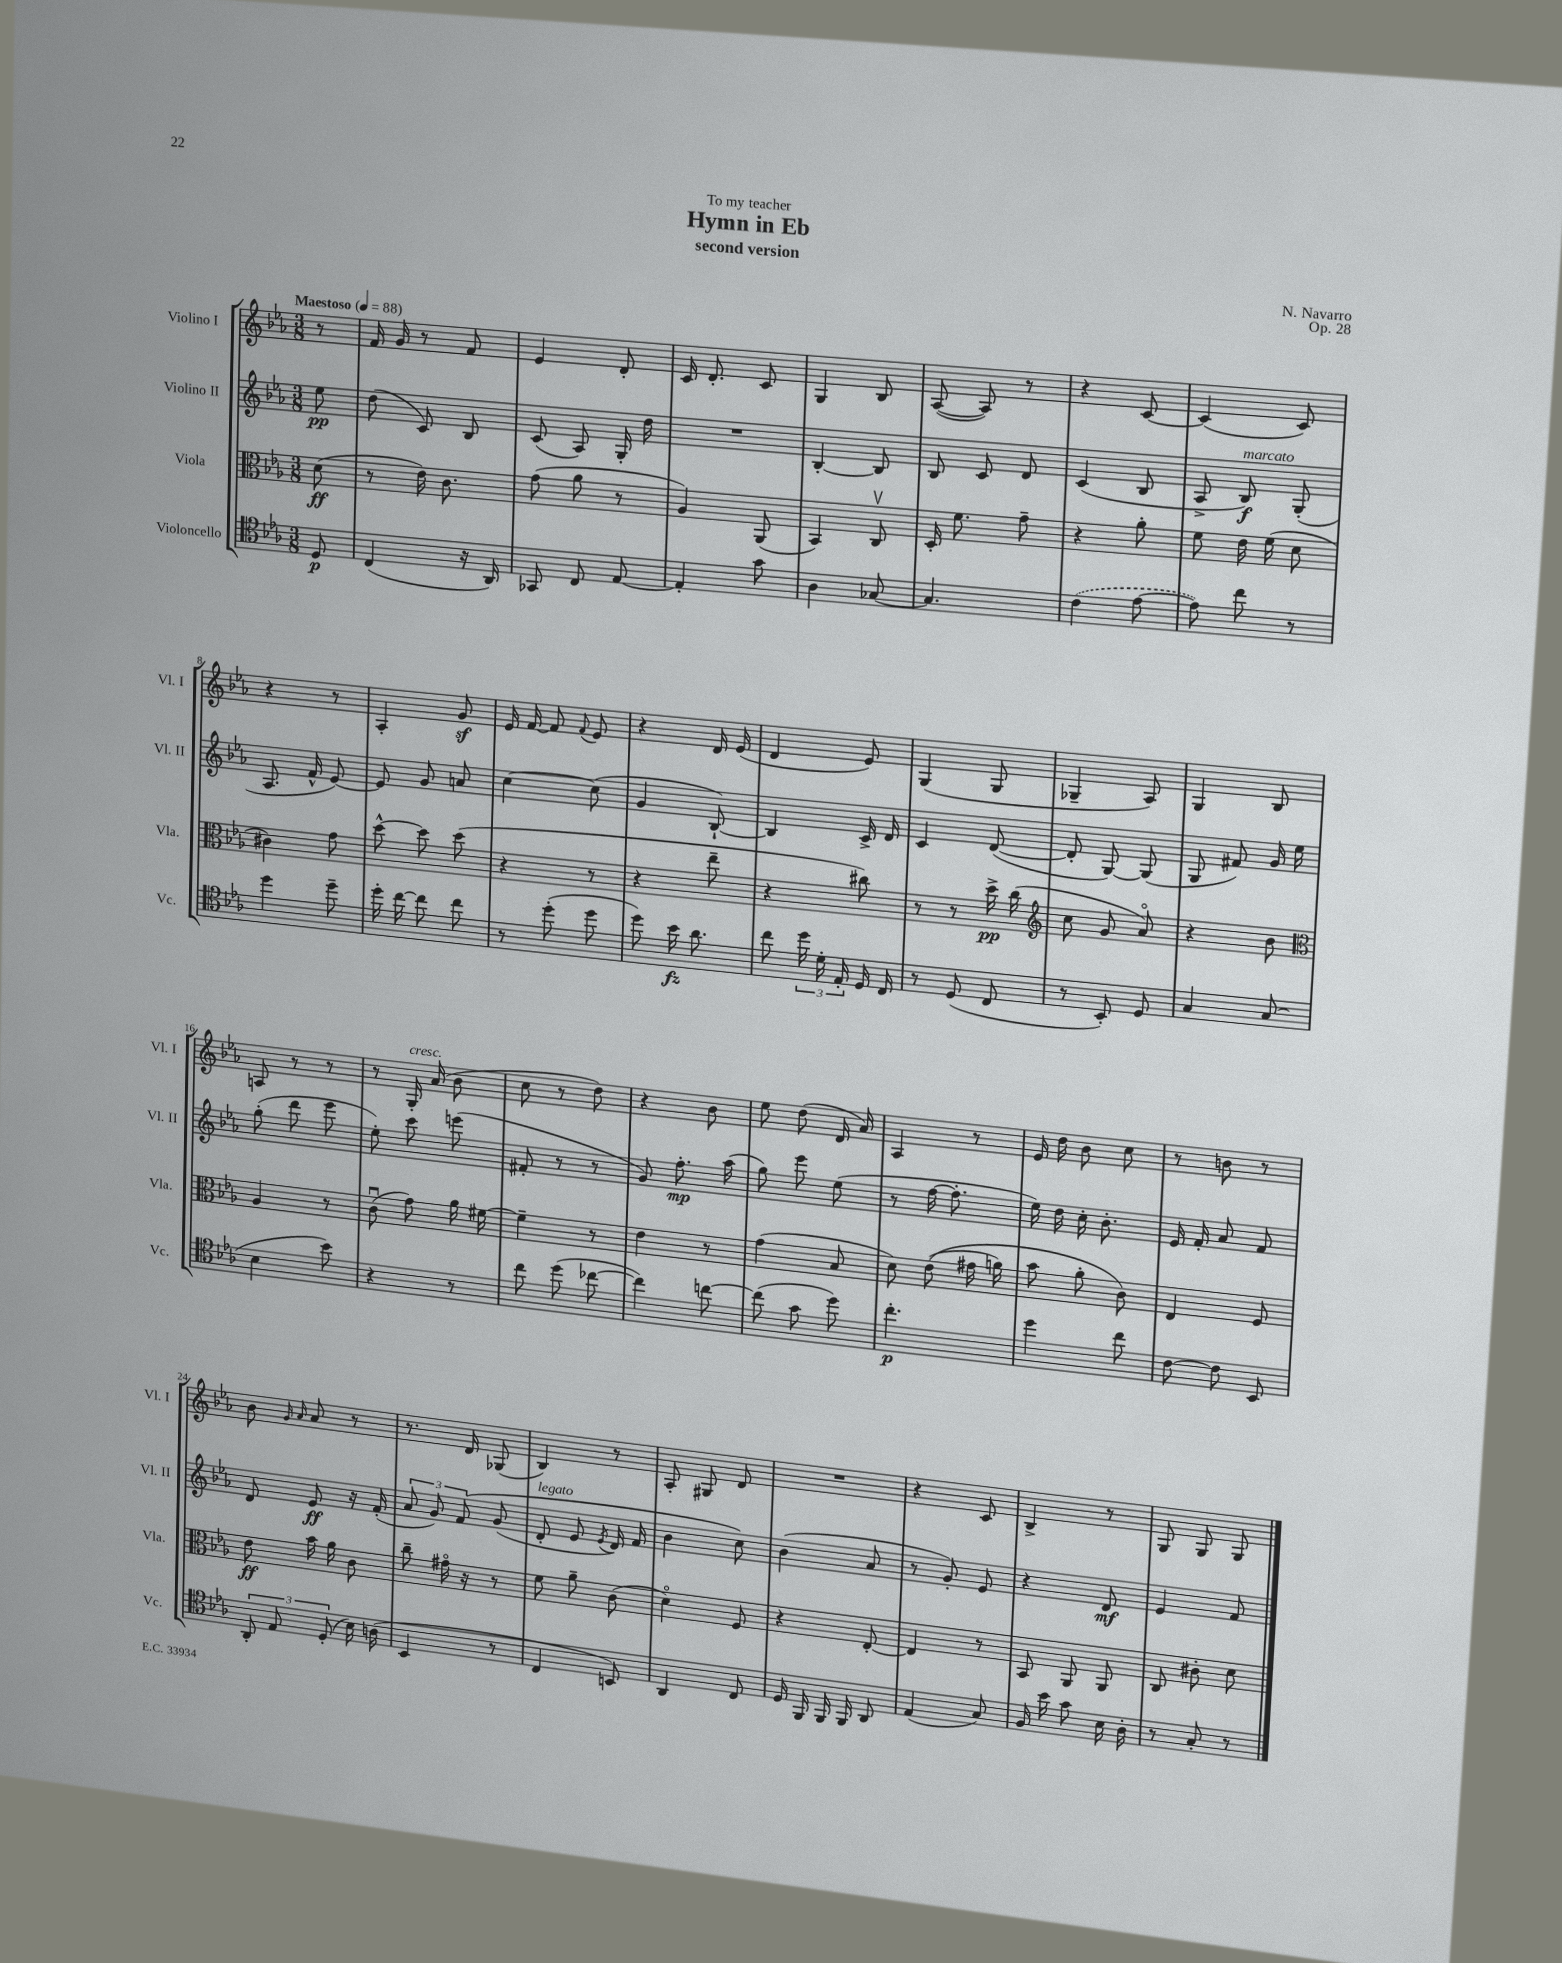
\header { title = "Hymn in Eb" composer = "N. Navarro" subtitle = "second version" dedication = "To my teacher" opus = "Op. 28" }
<<
\new StaffGroup <<
\new Staff = "s0" \with { instrumentName = "Violino I" shortInstrumentName = "Vl. I" } {
    \clef treble \key ees \major \numericTimeSignature \time 3/8 \partial 8 \tempo "Maestoso" 4 = 88
    \autoBeamOff r8 |
    f'16 g'16 r8 f'8 |
    ees'4 d'8-. |
    c'16 d'8.-. c'8 |
    g4 bes8 |
    aes8~( aes8) r8 |
    r4 c'8~ |
    c'4( c'8) |
    r4 r8 |
    aes4-. g'8\sf |
    ees'16 f'16~ f'8 \appoggiatura { f'8 } ees'8 |
    r4 d'16 ees'16( |
    d'4 ees'8) |
    g4( g8 |
    ges4-- aes8) |
    g4 bes8 |
    a8 r8 r8 |
    r8 g16-.^\markup { \italic "cresc." } aes'16( bes'8 |
    c''8 r8 d''8) |
    r4 bes'8 |
    ees''8 d''8( d'16 aes'16) |
    aes4 r8 |
    ees'16 d''16 bes'8 c''8 |
    r8 b'8 r8 |
    bes'8 \grace { g'16 aes'16 } aes'8 r8 |
    r8. d'16 ges8( |
    bes4) r8 |
    aes8-. gis8 d'8 |
    R4. |
    r4 c'8 |
    bes4-> r8 |
    g8 g8 g8 \bar "|." |
}
\new Staff = "s1" \with { instrumentName = "Violino II" shortInstrumentName = "Vl. II" } {
    \clef treble \key ees \major \numericTimeSignature \time 3/8 \partial 8
    \autoBeamOff ees''8\pp |
    d''8( c'8) bes8 |
    c'8( aes8) g16-. d''16 |
    R4. |
    bes4~-. bes8 |
    bes8 c'8 d'8 |
    c'4( bes8 |
    aes8-> bes8\f^\markup { \italic "marcato" }) g8-.( |
    aes8. f'16-^ ees'8~) |
    ees'8 g'8 a'8 |
    c''4~ c''8( |
    g'4 bes8~-!) |
    bes4 c'16-> d'16 |
    c'4 d'8~( |
    d'8-. g8~) g8( |
    g8 fis'8) g'16 ees''16 |
    g''8-.( d'''8 ees'''8 |
    ees''8-.) c'''8 e'''8( |
    fis'8-. r8 r8 |
    g'8) f''8.-.\mp aes''16( |
    g''8) ees'''8 ees''8( |
    r8 f''16~ f''8.-. |
    ees''16) d''16 c''16-. bes'8.-. |
    ees'16 f'16-. aes'8 f'8 |
    d'8 ees'8\ff r16 f'16-.( |
    \tuplet 3/2 { aes'8 g'8) f'8\( } g'8( |
    d'8-.^\markup { \italic "legato" } ees'8 \acciaccatura { ees'8 } d'16) f'16 |
    bes'4 c''8\) |
    bes'4( aes'8 |
    r8 g'8-.) ees'8 |
    r4 d'8\mf |
    ees'4 f'8 \bar "|." |
}
\new Staff = "s2" \with { instrumentName = "Viola" shortInstrumentName = "Vla." } {
    \clef alto \key ees \major \numericTimeSignature \time 3/8 \partial 8
    \autoBeamOff d'8\ff( |
    r8 ees'16) c'8. |
    g'8( aes'8 r8 |
    aes4) aes,8( |
    bes,4) c8\upbow |
    d16-. f'8. g'8-- |
    r4 aes'8-. |
    f'8 ees'16 f'16( d'8 |
    cis'4) g'8 |
    d''8~-^ d''8 d''8( |
    r4 r8 |
    r4 ees''8-- |
    r4 cis''8) |
    r8 r8 d''16->\pp c''16( |
    \clef treble c''8 g'8 aes'8\flageolet) |
    r4 bes'8 |
    \clef alto aes4 r8 |
    c'8\downbow( g'8) aes'16 fis'16~ |
    fis'4-- r8 |
    ees'4 r8 |
    g'4( bes8 |
    d'8) ees'8(\( gis'16 a'16) |
    bes'8 aes'8-. c'8\) |
    ees4 f8 |
    ees'8\ff bes'16 aes'16 c'8 |
    c''8-- gis'16\flageolet r16 r8 |
    f'8 aes'8-- c'8( |
    d'4\flageolet) f8 |
    r4 ees8~-. |
    ees4 r8 |
    bes,8 aes,8 aes,8 |
    c8 cis'8-. d'8 \bar "|." |
}
\new Staff = "s3" \with { instrumentName = "Violoncello" shortInstrumentName = "Vc." } {
    \clef tenor \key ees \major \numericTimeSignature \time 3/8 \partial 8
    \autoBeamOff d8\p |
    c4( r16 aes,16) |
    ges,8 c8 ees8~ |
    ees4-. g'8 |
    aes4 ges8~ |
    ges4. |
    \once \slurDashed c'4( ees'8~ |
    ees'8) c''8 r8 |
    d''4 d''8-- |
    d''16-. c''16~ c''8 c''8 |
    r8 d''8-.( d''8 |
    d''8) bes'16\fz aes'8. |
    c''8 \tuplet 3/2 { d''16 d'16-. ees16-. } d16 c16 |
    r8 d8( c8 |
    r8 bes,8-.) d8 |
    g4 g8( |
    bes4 bes'8) |
    r4 r8 |
    c''8 d''8( ces''8~ |
    ces''4) c''8~ |
    c''8( g'8 d''8) |
    c''4.-.\p |
    d''4 c''8 |
    c'8~ c'8 bes,8 |
    \tuplet 3/2 { aes,8-. ees8 d8-.( } bes16) a16( |
    bes,4 r8 |
    c4 b,8) |
    aes,4 c8 |
    d16 f,16 f,16 f,16 aes,8 |
    ees4( g8) |
    f16 bes'16 g'8 bes16 aes16-. |
    r8 g8-. r8 \bar "|." |
}
>>
>>
